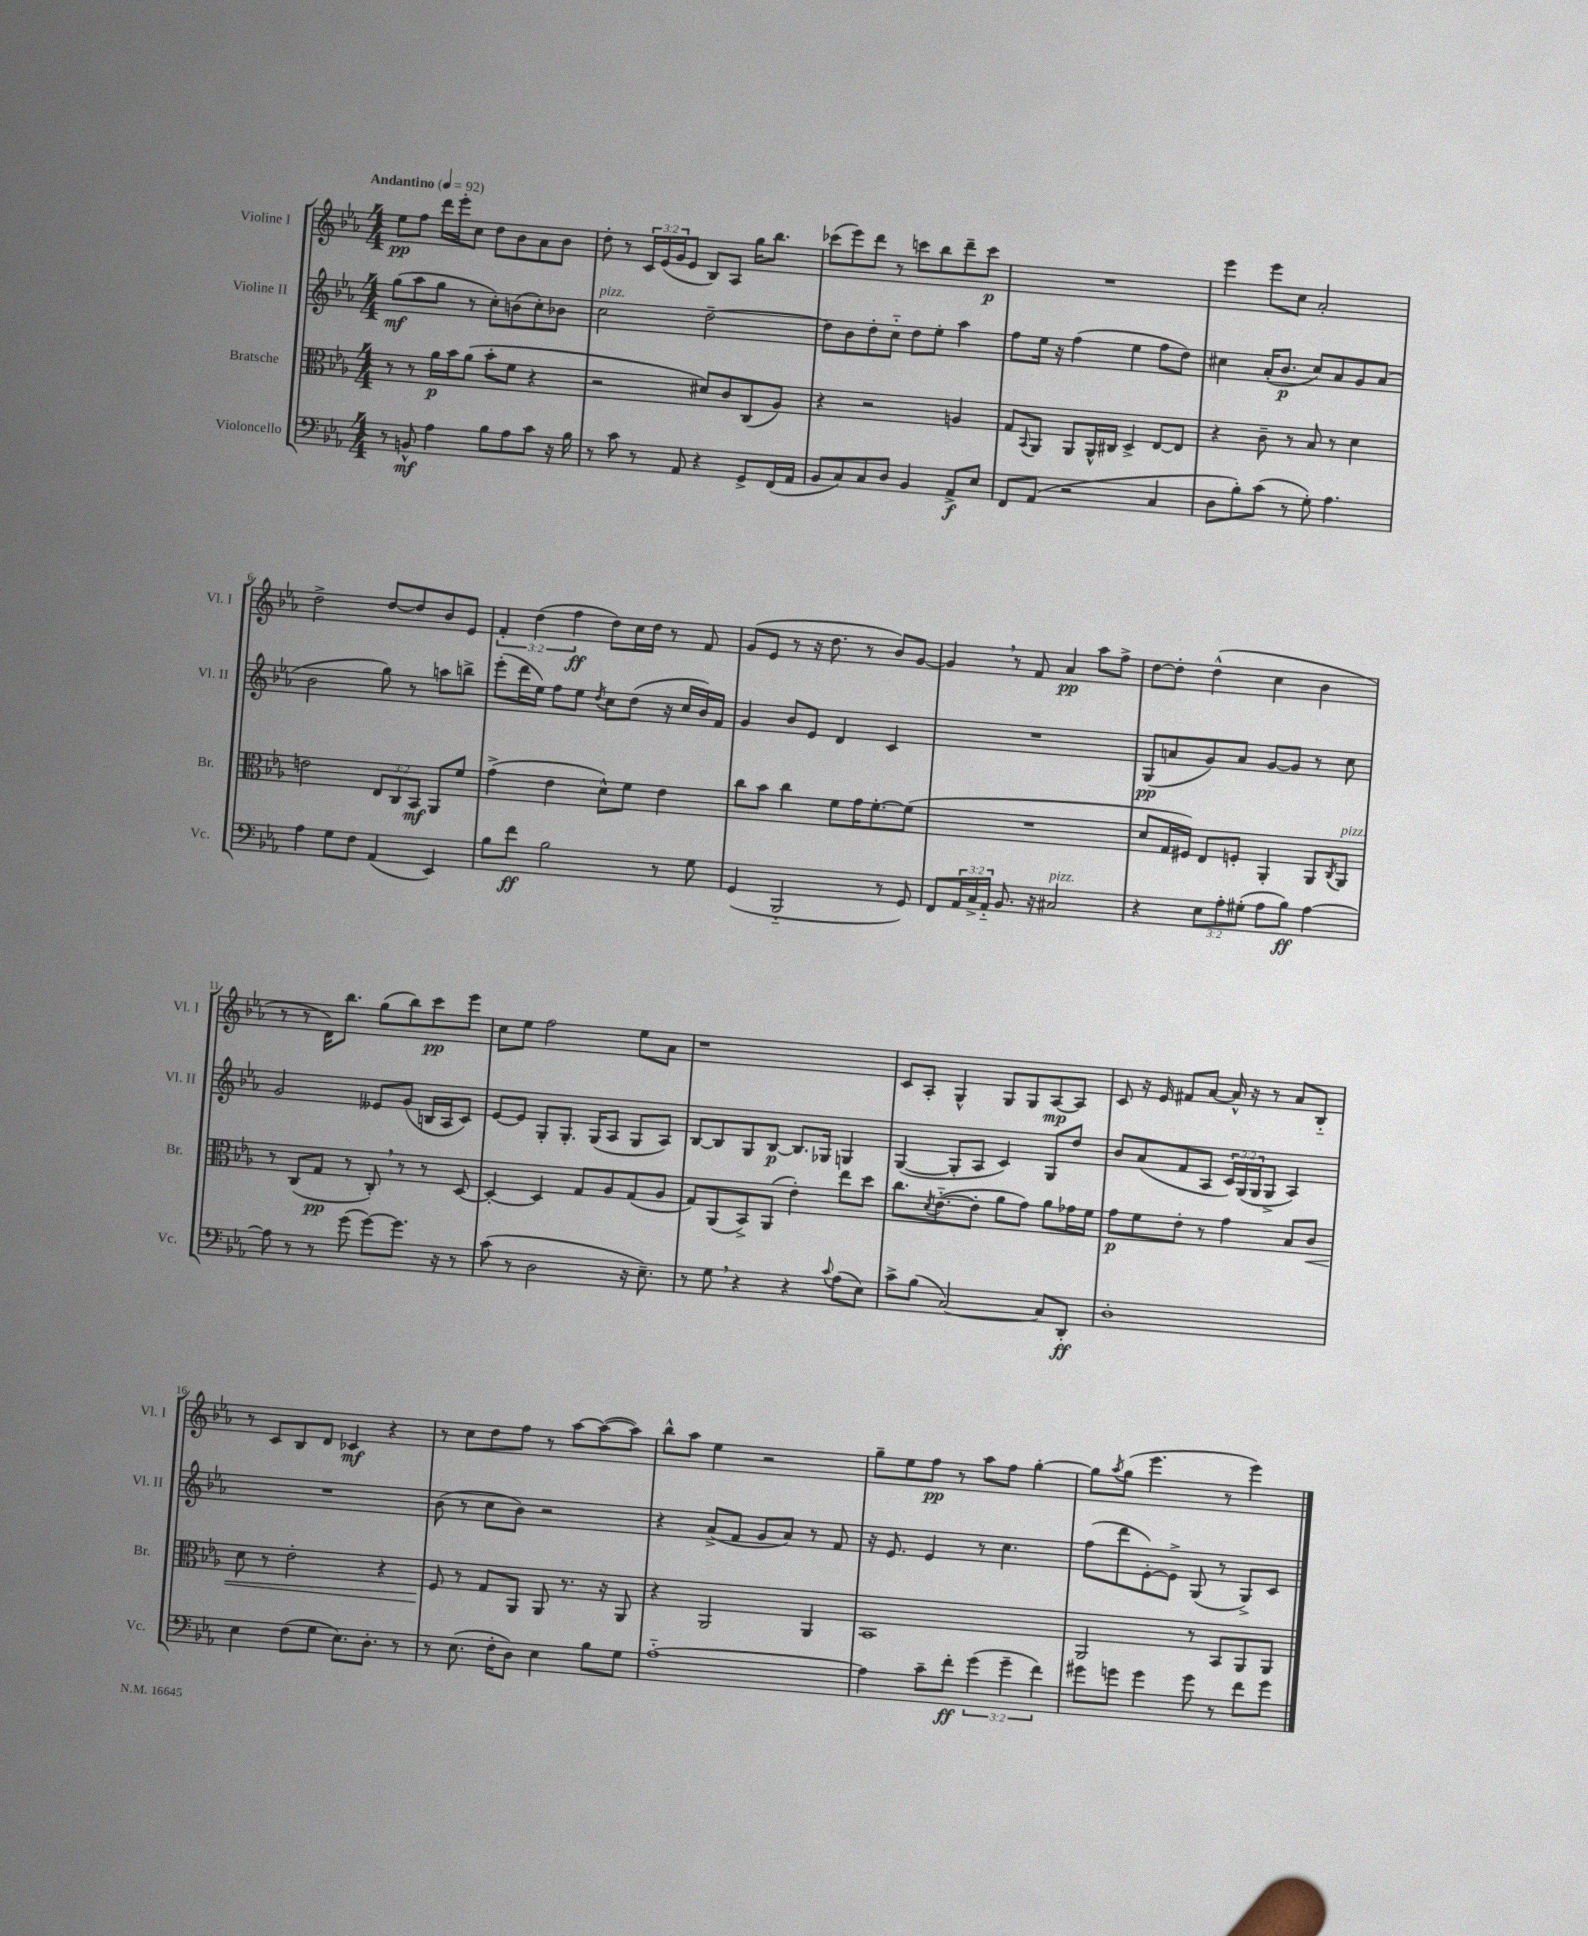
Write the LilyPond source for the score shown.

<<
\new StaffGroup <<
\new Staff = "s0" \with { instrumentName = "Violine I" shortInstrumentName = "Vl. I" } {
    \clef treble \key ees \major \numericTimeSignature \time 4/4 \override Staff.TupletNumber.text = #tuplet-number::calc-fraction-text \tempo "Andantino" 4 = 92
    ees''8\pp f''8 d'''16 ees'''16-. c''8 d''8 bes'8 aes'8 bes'8 |
    d''8-. r8 \tuplet 3/2 { c'16 ees'16( g'16 } ees'8 bes8) aes8 g''16 bes''8. |
    ces'''8( ees'''8) d'''8 r8 c'''8 bes''8 d'''8-- c'''8\p |
    R1 |
    ees'''4 ees'''8 c''8 aes'2-. |
    d''2-> d''8~ d''8 bes'8 ees'8 |
    \tuplet 3/2 { f'4-. d''4( f''4\ff } d''8) c''16 d''16 r8 f'8 |
    g'8( ees'8 r8 r16 d''8. r8 bes'8) g'8~ |
    g'4 \breathe r8 f'8 aes'4\pp aes''8 f''8-> |
    d''8~ d''8-. d''4-^( c''4 bes'4 |
    r8 r8 d'16) bes''8. g''8( bes''8) c'''8\pp ees'''8 |
    c''8 ees''8 f''2 ees''8 aes'8 |
    r1 |
    c'8 aes8-. g4-^ g8 g8 aes8~\mp aes8 |
    c'8 r16 ees'16 fis'8 aes'8~ aes'16-^ r16 r8 aes'8 bes8-_ |
    r8 c'8 bes8 d'8 ces'4\mf r4 |
    r8 c''8 d''8 f''8 r8 aes''8~ aes''8~( aes''8) |
    bes''8-^ aes''8 ees''4 r2 |
    g''8-- ees''8 f''8\pp r8 aes''8 f''8 g''4~-. |
    g''8 \acciaccatura { aes''8 } g''8( ees'''4. r8 ees'''4) \bar "|." |
}
\new Staff = "s1" \with { instrumentName = "Violine II" shortInstrumentName = "Vl. II" } {
    \clef treble \key ees \major \numericTimeSignature \time 4/4 \override Staff.TupletNumber.text = #tuplet-number::calc-fraction-text
    g''8\mf( aes''8 g''8 r8 c''8-.) b'8( c''8-.) bes'8 |
    c''2^\markup { \italic "pizz." } d''2~-- |
    d''8 bes'8 d''8-. c''8-_ d''8 ees''8-. aes''4 |
    f''8 ees''16 r16 f''4( ees''4 f''8 d''8) |
    cis''4 aes'16-.( bes'8.\p cis''8) aes'8 g'8 aes'8( |
    bes'2 g''8) r8 a''8 b''8-> |
    ees'''8-.( d'''16 ees''16) f''8 ees''8 \acciaccatura { d''8 } c''8 d''8( r16 c''16 bes'16) f'16 |
    g'4 bes'8 ees'8 d'4 c'4 |
    R1 |
    g8\pp( a'8 g'8) a'8 g'8~ g'8 r8 c''8 |
    g'2 eeses'8 g'8( b16 aes16 c'8) |
    ees'8~ ees'8 g8-. g8.-. g16( aes8 g8 aes8) |
    bes8~ bes8 g8 bes8~\p bes8. ges16 g4 |
    g4~( g8-. aes8 c'4) g8 d''8 |
    bes'8 aes'8( f'8 aes8 \tuplet 3/2 { c'16) g16( g16 } g8-> aes4) |
    R1 |
    bes'8( r8 c''8 bes'8) r2 |
    r4 aes'8->( f'8 g'8 aes'8) r8 f'8 |
    r16 ees'8. ees'4 r8 c''4. |
    f''8( d'''8 ees'8~-.) ees'8-> g8( r8 g8->) c'8 \bar "|." |
}
\new Staff = "s2" \with { instrumentName = "Bratsche" shortInstrumentName = "Br." } {
    \clef alto \key ees \major \numericTimeSignature \time 4/4 \override Staff.TupletNumber.text = #tuplet-number::calc-fraction-text
    r8 r8 aes'16\p bes'16 aes'8( bes'8-. f'8 r4 |
    r2 dis'8) c'8 c8( aes8) |
    r4 r2 a4 |
    g8 \appoggiatura { bes,8 } aes,8 aes,8 aes,16-^ cis16 d4-> ees8~ ees8 |
    r4 c'8-- r8 bes8 r8 d'4 |
    e'2 \tuplet 3/2 { ees8 c8 bes,8\mf } aes,8 f'8 |
    g'4->( ees'4 d'8-^) f'8 ees'4 |
    c''8 bes'8 c''4 f'8 g'16 f'8.~-. f'8( |
    R1 |
    d'8 g16 fis16) ees8 f8-. aes,4-. aes,8 \acciaccatura { c8 } aes,8^\markup { \italic "pizz." } |
    r8 c8( g8\pp r8 c8-.) \breathe r8 r8 d8~ |
    d4~-. d4 g8 aes8 g8( aes8 |
    g8) aes,8( bes,8->) aes,8( ees'4-.) ees''8 d''8 |
    c''8. \acciaccatura { d'8 } ees'8.~-_( ees'8-. aes'8 g'8) aes'8 ges'16 f'16 |
    g'8\p f'8 ees'8-. r8 g'4 bes8 c'8\< |
    d'8 r8 ees'2-. r4 |
    f8\! r8 g8 aes,8 aes,8 r8. r16 aes,8 |
    r4 aes,2 aes,4 |
    bes,1 |
    aes,2 r8 bes,8 aes,8 aes,8 \bar "|." |
}
\new Staff = "s3" \with { instrumentName = "Violoncello" shortInstrumentName = "Vc." } {
    \clef bass \key ees \major \numericTimeSignature \time 4/4 \override Staff.TupletNumber.text = #tuplet-number::calc-fraction-text
    r8 b,8-^\mf aes4 bes8 aes8 c'8 r16 bes16 |
    r8 c'8 r8 aes,8 r4 g,8-> f,16( aes,16 |
    bes,8 c8) c8 d8 bes,4 aes,8->\f ees8 |
    f,8 aes,8( r2 c4 |
    d8 bes8-.) c'8( r8 g8-.) aes4. |
    aes4 g8 f8 aes,4( ees,4) |
    bes8 f'8\ff bes2 r8 g8 |
    g,4( bes,,2-_ r8 g,8) |
    f,8 \tuplet 3/2 { aes,16 c16-> aes,16-_ } bes,8. r16 cis2^\markup { \italic "pizz." } |
    r4 \tuplet 3/2 { ees8 aes8-. gis8-.( } aes8 bes8\ff) aes4~ |
    aes8 r8 r8 g'8( g'8~) g'8. r16 r8 |
    c'8( r8 d2 r16 ees8.--) |
    r8 g8 \breathe r4 r4 \appoggiatura { c'8 } aes8( ees8) |
    c'8-> bes8( c2~) c8 d,8-.\ff |
    d1-. |
    ees4 f8( g8 ees8.) d8.-. r8 |
    r8 ees8.( f16-. d8) ees4 bes8 g8 |
    aes1~-_ |
    aes4 c'8-- f'8-.\ff \tuplet 3/2 { g'4( g'4-- f'4) } |
    gis'8 g'8 g'4 g'8 r8 f'8 g'8 \bar "|." |
}
>>
>>
